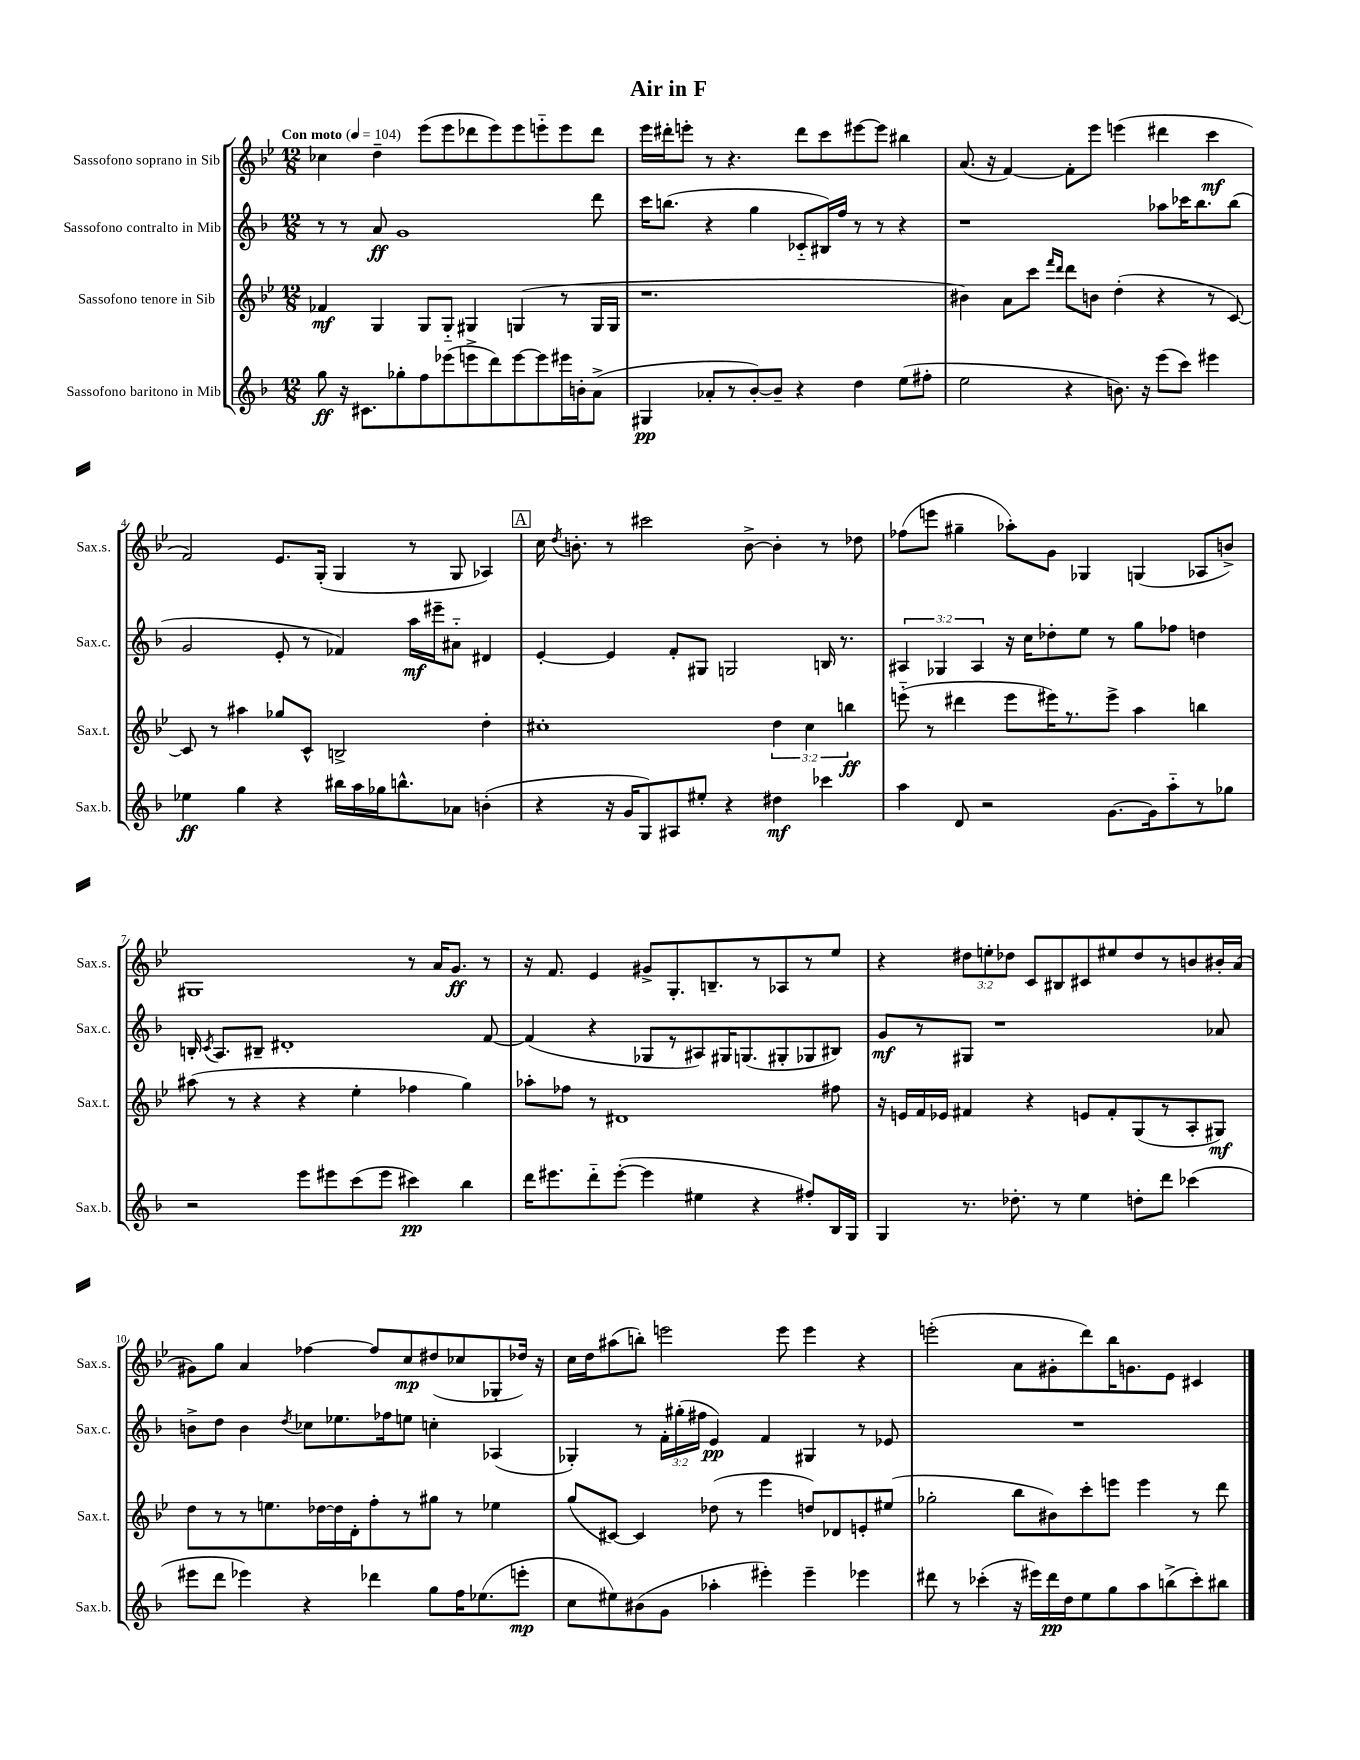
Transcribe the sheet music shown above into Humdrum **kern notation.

**kern	**kern	**kern	**kern
*staff4	*staff3	*staff2	*staff1
*clefG2	*clefG2	*clefG2	*clefG2
*k[b-]	*k[b-e-]	*k[b-]	*k[b-e-]
*M12/8	*M12/8	*M12/8	*M12/8
*MM104	*MM104	*MM104	*MM104
8gg	4f-	8r	4cc-
16r	.	8r	.
8.c#	.	.	.
.	4G	8a	4dd~
8gg-'	.	1g	.
8ff	8G	.	(8eee-
(8eee-	8G'~	.	8eee-
8eee^	4G#	.	8ddd-
8ddd)	.	.	8eee-)
[8eee	(4G	.	8eee-
8eee]	.	.	8eee'~
16eee#	8r	.	8eee
16b'	.	.	.
(8a^	16G	8ddd	8ddd-
.	16G	.	.
=	=	=	=
4G#	1.r	16ccc	16eee-
.	.	(8.bb	16ddd#'
.	.	.	8eee'
8a-'	.	4r	8r
8r	.	.	4.r
[8b-')	.	4gg	.
8b-~]	.	.	.
4r	.	8c-'~	8ddd#
.	.	16B#)	8ccc
.	.	16ff	.
4dd	.	8r	[8eee#
.	.	8r	8eee#]
(8ee	.	4r	4bb#
8ff#'	.	.	.
=	=	=	=
2ee	4b#)	1r	(8.a
.	.	.	16r
.	8a	.	[4f)
.	8ccc	.	.
.	16qqfff	.	.
.	16qqddd	.	.
4r	8ddd	.	8f']
.	8b	.	8eee-
8.b)	(4dd'	.	(4eee
16r	.	.	.
(8eee	4r	8aa-	4ddd#
8ccc)	.	16ccc-	.
.	.	8.bb-	.
4eee#	8r	.	4ccc
.	[8c)	(8bb-	.
=	=	=	=
4ee-	8c]	2g	2f)
.	8r	.	.
4gg	4aa#	.	.
4r	8gg-	8e'	8.e-
.	8c^^	8r	.
.	.	.	(16G'
16bb#	2B^	4f-)	4G
16aa	.	.	.
16gg-	.	.	.
8.bb^^	.	.	.
.	.	16aa	8r
.	.	16eee#~	.
8a-	.	8a#'~	8G
(4b'	4dd'	4d#	4A-)
=	=	=	=
4r	1cc#'	[4e'	16cc
.	.	.	8qdd
.	.	.	8.b'
16r	.	4e]	8r
16g	.	.	.
8G)	.	.	2ccc#
8A#	.	8f'	.
8ee#'	.	8G#	.
4r	.	2G	.
.	.	.	[8b^
4dd#	6dd	.	4b']
.	6cc#	.	.
4ccc-	.	16B	8r
.	.	8.r	.
.	6bb	.	.
.	.	.	8dd-
=	=	=	=
4aa	(8eee'~	6A#	(8ff-
.	8r	.	8eee
.	.	6G-	.
8d	4ddd#	.	4gg#~
.	.	6A#	.
2r	.	.	.
.	8eee	16r	8aa-')
.	.	16cc	.
.	16eee#)	8dd-'	8g
.	8.r	.	.
.	.	8ee	4G-
[8.g	8eee#^	8r	.
.	4aa	8gg	(4G
16g]	.	.	.
8aa'~	.	8ff-	.
8r	4bb	4dd	8A-
8gg-	.	.	8b^)
=	=	=	=
2r	(8aa#	16B'	1G#
.	.	8qc	.
.	.	8.A	.
.	8r	.	.
.	4r	8B#~	.
.	.	1d#'	.
8eee	4r	.	.
8eee#	.	.	.
(8ccc	4ee-'	.	.
8eee#	.	.	.
4ccc#)	4ff-	.	8r
.	.	.	16a
.	.	.	8.g
4bb-	4gg)	.	.
.	.	[8f	8r
=	=	=	=
16ddd	8aa-'	(4f]	16r
8.eee#	.	.	8.f
.	8ff-	.	.
8ddd'~	8r	4r	4e-
([8eee#'	1d#	.	.
4eee#]	.	8G-	8g#^
.	.	8r	8.G'
4ee#	.	8A#)	.
.	.	.	8.B~
.	.	16G#	.
.	.	(8.G	.
4r	.	.	8r
.	.	8G#'	8A-
8ff#')	.	8G-	8r
16B-	8ff#	8B#)	8ee-
16G	.	.	.
=	=	=	=
4G	16r	8g	4r
.	16e	.	.
.	16f	8r	.
.	16e-	.	.
8.r	4f#	8G#	12dd#
.	.	.	12ee'
.	.	1r	.
.	.	.	12dd-
8.dd-'	.	.	.
.	4r	.	8c
8r	.	.	8B#
4ee	8e	.	8c#
.	8f#'	.	8ee#
8dd'	(8G	.	8dd-
8ddd	8r	.	8r
(4ccc-	8A'	.	8b
.	8G#)	8a-	16b#'
.	.	.	(16a
=	=	=	=
8eee#	8dd	8b^	8g#)
8ddd	8r	8dd	8gg
4eee-)	8r	4b	4a
.	8.ee	.	.
.	.	8qdd	.
4r	.	8cc-	[4ff-
.	[16dd-	.	.
.	16dd-]	8.ee-	.
.	16d'	.	.
4ddd-	8ff'	.	8ff-]
.	.	16ff-	.
.	8r	8ee	8cc
8gg	8gg#	4cc'	(8dd#
16ff	8r	.	8cc-
(8.ee-	.	.	.
.	4ee-	(4A-	8G-'
8eee'	.	.	16dd-)
.	.	.	16r
=	=	=	=
8cc	(8gg	4G-')	16cc
.	.	.	16dd
8ee#)	[8c#)	.	(8aa#
(8b#	4c#]	8r	8bb')
8g	.	24f'	2eee
.	.	(24gg#'	.
.	.	24ff#	.
4aa-'	(8dd-	4e)	.
.	8r	.	.
4eee#')	4eee-	4f	.
.	.	.	8eee
4eee#~	8dd)	4G#	4eee
.	8d-	.	.
4eee-	8e'	8r	4r
.	(8ee#	8e-	.
=	=	=	=
8ddd#	2gg-'	1.r	(2eee'
8r	.	.	.
(4ccc-'	.	.	.
16r	8bb-	.	8a
16eee#)	.	.	.
16ddd#	8b#)	.	8g#'
16dd	.	.	.
8ee	8ccc'	.	8ddd)
8gg	8eee	.	16bb-
.	.	.	8.g
8aa	4eee	.	.
(8bb^	.	.	8e-
8ccc-')	8r	.	4c#
8bb#	8ddd	.	.
==	==	==	==
*-	*-	*-	*-
